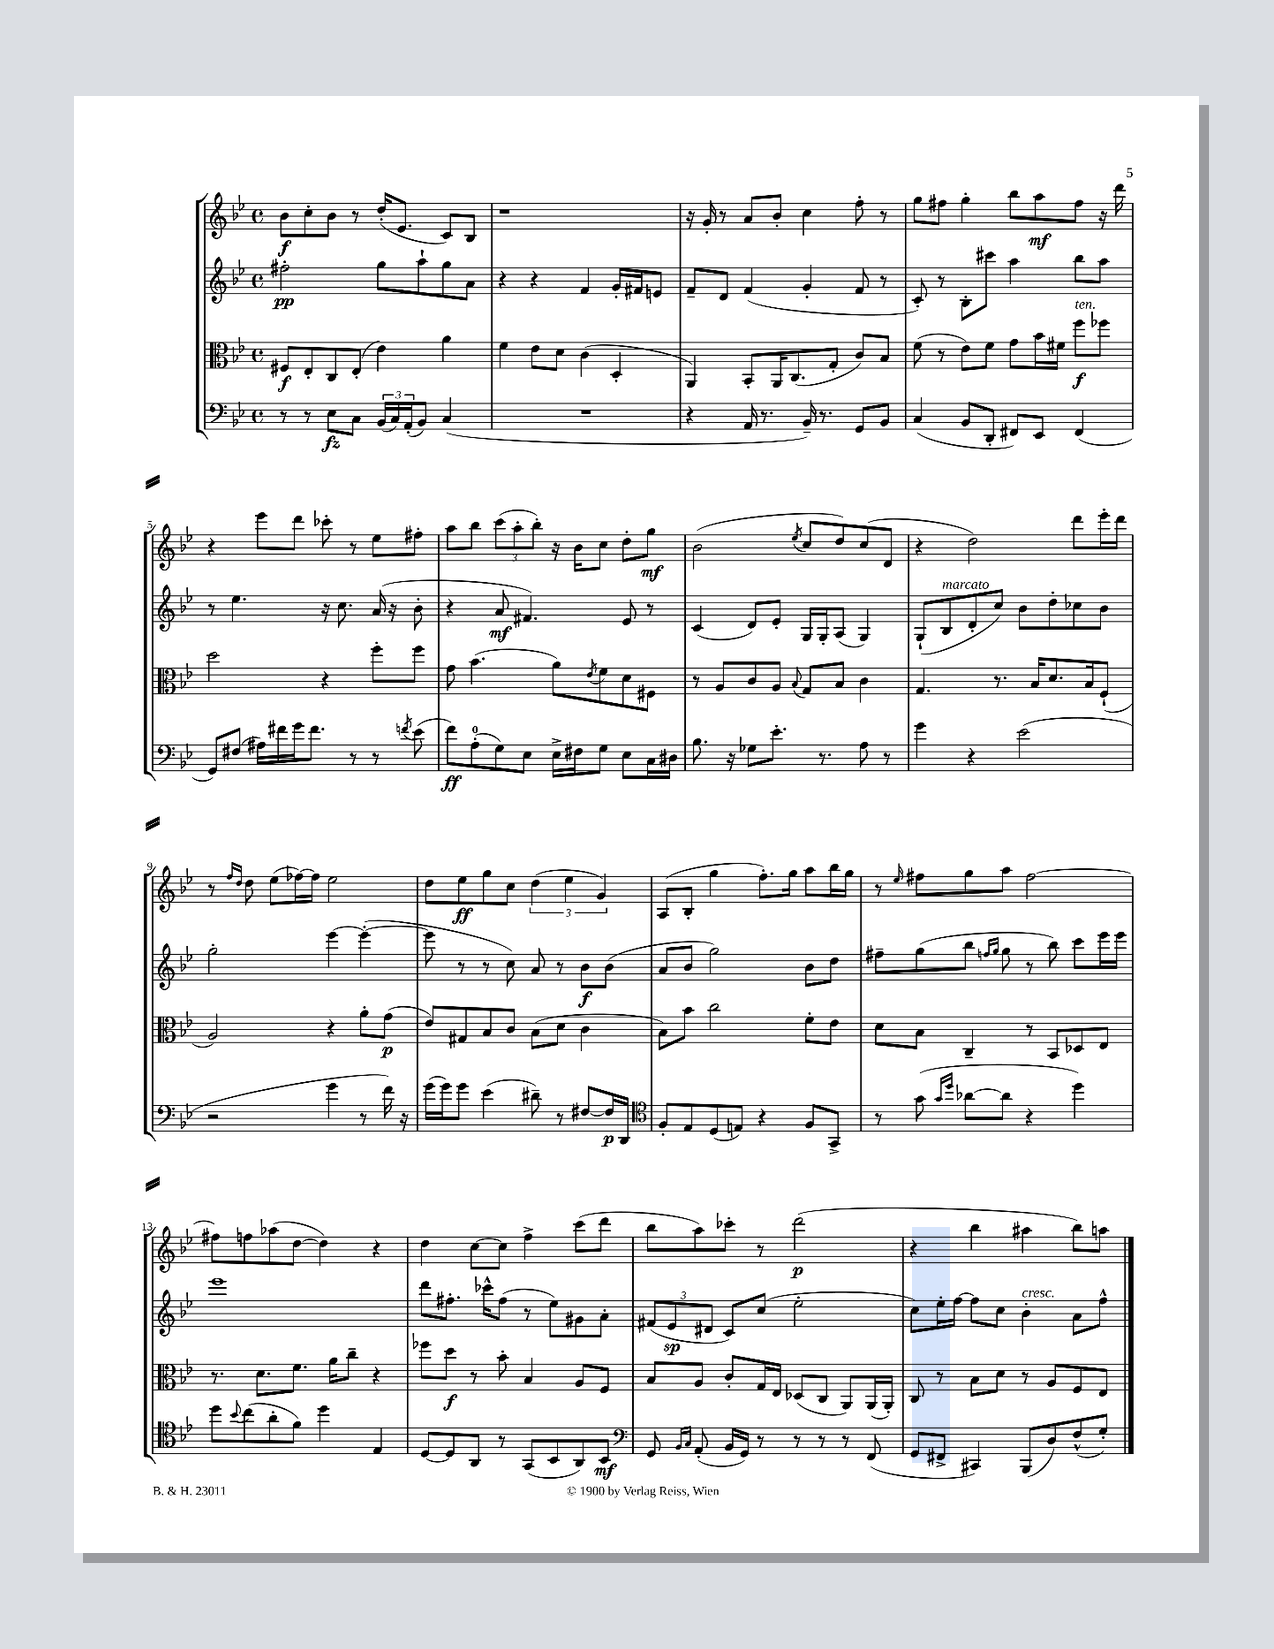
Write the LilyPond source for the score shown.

<<
\new StaffGroup <<
\new Staff = "s0" {
    \clef treble \key bes \major \defaultTimeSignature \time 4/4
    bes'8\f c''8-. bes'8 r8 d''16-.( ees'8. c'8) bes8 |
    r1 |
    r16 g'16-. r8 a'8 bes'8-. c''4 f''8-. r8 |
    g''8 fis''8 g''4-. bes''8 a''8\mf fis''8 r16 d'''16 |
    r4 ees'''8 d'''8 ces'''8-. r8 ees''8 fis''8-. |
    a''8 bes''8 \tuplet 3/2 { c'''8( a''8-. bes''8-.) } r16 bes'16 c''8 d''8-. g''8\mf |
    bes'2( \acciaccatura { ees''8 } c''8 d''8) c''8( d'8 |
    r4 d''2) d'''8 ees'''16-. d'''16 |
    r8 \grace { f''16 d''16 } d''8 ees''8( fes''16~) fes''16 ees''2 |
    d''8 ees''8\ff g''8 c''8 \tuplet 3/2 { d''4( ees''4 g'4) } |
    a8( bes8-. g''4 f''8.-.) g''16 a''8 bes''16 g''16 |
    r8 \grace { ees''16 } fis''8 g''8 a''8 fis''2~ |
    fis''8 f''8 aes''8( d''8~ d''4) r4 |
    d''4 c''8~ c''8 f''4-> c'''8( d'''8 |
    bes''8 a''8) ces'''8-. r8 d'''2\p( |
    r4 bes''4 ais''4 bes''8) a''8 \bar "|." |
}
\new Staff = "s1" {
    \clef treble \key bes \major \defaultTimeSignature \time 4/4
    fis''2-.\pp g''8 a''8-! g''8 a'8 |
    r4 r4 f'4 g'16-. fis'16 e'8 |
    f'8-- d'8 f'4( g'4-. f'8 r8 |
    c'8-.) r8 bes8-. cis'''8 a''4 bes''8 a''8 |
    r8 ees''4. r16 c''8. a'16( r16 bes'8-. |
    r4 a'8\mf fis'4.) ees'8 r8 |
    c'4( d'8) ees'8-. g16 g16-. a8( g4) |
    g8-!( bes8^\markup { \italic "marcato" } d'8-. c''8) bes'8 d''8-. ces''8 bes'8 |
    g''2-. ees'''4~ ees'''4~-.( |
    ees'''8 r8 r8 c''8) a'8 r8 bes'8\f bes'8( |
    a'8 bes'8 g''2) bes'8 d''8 |
    fis''8-- g''8( bes''8 \grace { f''16 g''16 } g''8 r8 bes''8) c'''8 ees'''16 ees'''16 |
    ees'''1 |
    d'''8 fis''8.-. ces'''16-^ fis''8( r8 ees''8) gis'8 a'8-. |
    \tuplet 3/2 { fis'8( ees'8\sp dis'8 } c'8) c''8( ees''2-. |
    c''8) ees''16-. f''16~ f''8 c''8 bes'4-.^\markup { \italic "cresc." } a'8 f''8-^ \bar "|." |
}
\new Staff = "s2" {
    \clef alto \key bes \major \defaultTimeSignature \time 4/4
    fis8\f ees8-. c8 ees8-.( ees'4) a'4 |
    f'4 ees'8 d'8 c'4( d4-. |
    a,4) bes,8-. a,16 c8.( g8-. c'8) bes8 |
    f'8( r8 ees'8) f'8 g'8 bes'16 fis'16 f''8\f^\markup { \italic "ten." } fes''8 |
    d''2 r4 f''8-. f''8 |
    g'8 bes'4.( a'8) \acciaccatura { ees'8 } f'8 d'8 fis8 |
    r8 a8 c'8 a8 \appoggiatura { bes8 } g8 bes8 c'4 |
    g4. r8. bes16 d'8. bes16 f8-!( |
    a2) r4 a'8-. g'8\p( |
    ees'8) gis8 bes8 c'8 bes8( d'8 c'4 |
    bes8) bes'8 c''2 f'8-. ees'8 |
    d'8 bes8 c4-- r8 bes,8 des8 ees8 |
    r8. d'8. f'8. a'16 c''8-- r4 |
    fes''8 d''8\f r8 bes'8-. bes4 a8 f8 |
    bes8 a8 c'8-. g16 ees16 des8( c8 a,8) a,16( a,16-.) |
    c8 r8 bes8 d'8 r8 a8 f8 ees8 \bar "|." |
}
\new Staff = "s3" {
    \clef bass \key bes \major \defaultTimeSignature \time 4/4
    r8 r8 ees8\fz c8 \tuplet 3/2 { bes,16( c16) a,16-.( } bes,8) c4( |
    R1 |
    r4 a,16 r8. bes,16--) r8. g,8 bes,8 |
    c4( bes,8 d,8-. fis,8) ees,8 fis,4( |
    g,8) fis8( ais16) fis'16 g'16 fis'8. r8 r8 \acciaccatura { f'8 } ees'8( |
    f'8\ff) a8-0-.( g8) ees8 ees16-> fis16 g8 ees8 c16 dis16 |
    bes8. r16 ges8 ees'8.-. r8. a8 r8 |
    g'4 r4 ees'2( |
    r2 g'4 r8 f'16) r16 |
    g'16( g'16) g'8 ees'4( dis'8--) r8 fis8~ fis16\p d,16 |
    \clef tenor f8-. ees8 d8( e8) r4 f8 g,8-> |
    r8 g'8( \grace { g'16 d''16 } aes'8~ aes'8 r4 d''4) |
    d''8 \appoggiatura { bes'8 } c''8( a'8-. f'8) d''4 ees4 |
    d8~ d8 a,8 r8 g,8( bes,8 a,8) bes,8\mf |
    \clef bass g,8 \grace { bes,16 c16 } a,8-.( bes,16 g,16) r8 r8 r8 r8 f,8( |
    g,8 fis,8-> cis,4) bes,,8( d8) f8-^( g8-.) \bar "|." |
}
>>
>>
